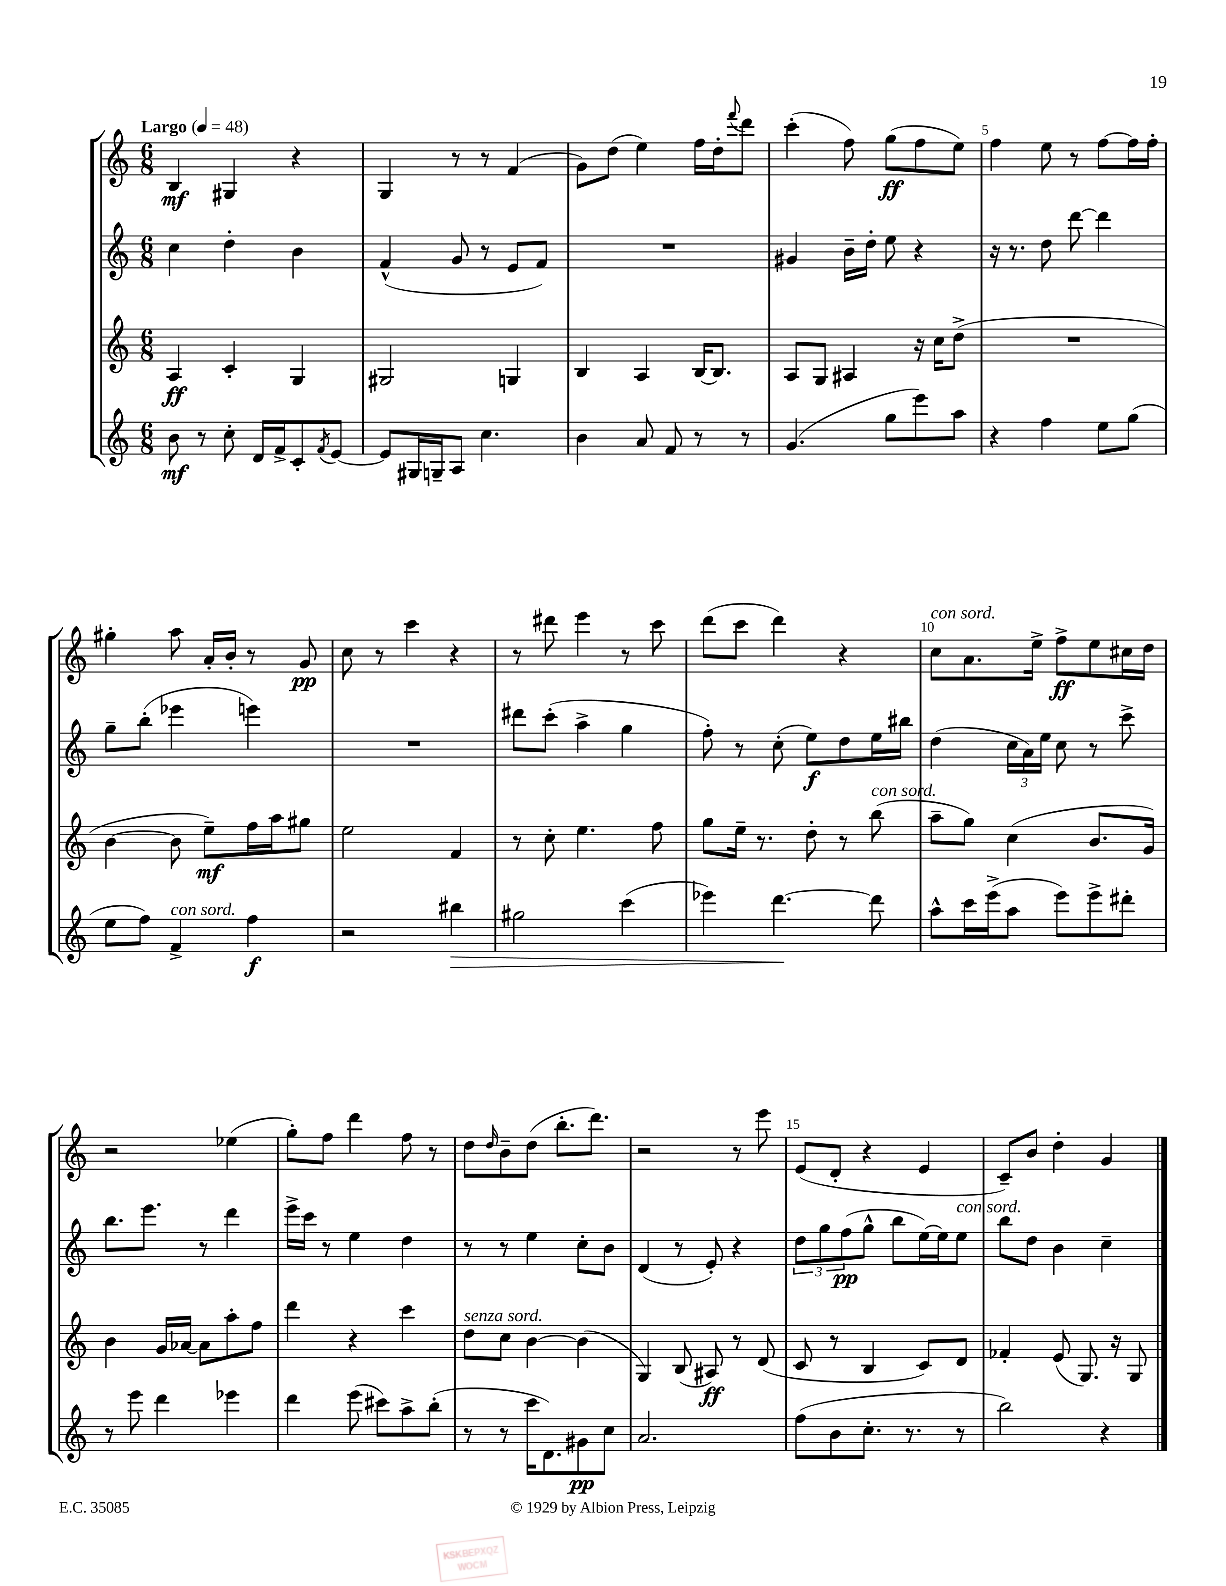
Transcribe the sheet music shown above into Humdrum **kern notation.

**kern	**kern	**kern	**kern
*staff4	*staff3	*staff2	*staff1
*clefG2	*clefG2	*clefG2	*clefG2
*k[]	*k[]	*k[]	*k[]
*M6/8	*M6/8	*M6/8	*M6/8
*MM48	*MM48	*MM48	*MM48
8b\	4A/	4cc\	4B/
8r	.	.	.
8cc'\	4c'/	4dd'\	4G#/
16d/LL	.	.	.
16f^/J	.	.	.
8c'/	4G/	4b\	4r
8qf/	.	.	.
[8e/J	.	.	.
=	=	=	=
8e/]L	2G#/	(4f^^/	4G/
16G#/L	.	.	.
16G~/J	.	.	.
8A/J	.	8g/	8r
4.cc\	.	8r	8r
.	4G/	8e/L	(4f/
.	.	8f/J)	.
=	=	=	=
4b\	4B/	2.r	8g\L)
.	.	.	(8dd\J
8a/	4A/	.	4ee\)
8f/	.	.	.
8r	[16B/LK	.	16ff\LL
.	8.B/]J	.	16dd'\J
.	.	.	8qqfff/
8r	.	.	8ddd\J
=	=	=	=
(4.g/	8A/L	4g#/	(4ccc'\
.	8G/J	.	.
.	4A#/	16b~\LL	8ff\)
.	.	16dd'\JJ	.
8gg\L	.	8ee\	(8gg\L
8eee\)	16r	4r	8ff\
.	16cc\LK	.	.
8aa\J	(8dd^\J	.	8ee\J)
=	=	=	=
4r	2.r	16r	4ff\
.	.	8.r	.
4ff\	.	8dd\	8ee\
.	.	[8ddd\	8r
8ee\L	.	4ddd\]	[8ff\L
(8gg\J	.	.	16ff\]L
.	.	.	16ff'\JJ
=	=	=	=
8ee\L	[4b\	8gg~\L	4gg#'\
8ff\J)	.	(8bb'\J	.
4f^/	8b\]	4eee-\	8aa\
.	8ee~\L)	.	16a'/LL
.	.	.	16b'/JJ
4ff\	16ff\L	4eee\)	8r
.	16aa\J	.	.
.	8gg#\J	.	8g/
=	=	=	=
2r	2ee\	2.r	8cc\
.	.	.	8r
.	.	.	4ccc\
4bb#\	4f/	.	4r
=	=	=	=
2gg#\	8r	8ddd#\L	8r
.	8cc'\	(8ccc'\J	8ddd#\
.	4.ee\	4aa^\	4eee\
(4ccc\	.	4gg\	8r
.	8ff\	.	8ccc\
=	=	=	=
4eee-\)	8gg\L	8ff'\)	(8ddd\L
.	16ee~\Jk	8r	8ccc\J
.	8.r	.	.
[4.ddd\	.	(8cc'\	4ddd\)
.	8dd'\	8ee\L)	.
.	8r	8dd\	4r
8ddd\]	(8bb\	16ee\L	.
.	.	16bb#\JJ	.
=	=	=	=
8aa^^\L	8aa~\L	(4dd\	8cc\L
16ccc\L	8gg\J)	.	8.a\
(16eee^\J	.	.	.
8aa\J	(4cc\	24cc\LL	.
.	.	24a\)	.
.	.	.	16ee^\Jk
.	.	24ee\JJ	.
8eee\L)	.	8cc\	8ff^\L
8eee^\	8.b/L	8r	8ee\
8ddd#'\J	.	8ccc^\	16cc#\L
.	16g/Jk)	.	16dd\JJ
=	=	=	=
8r	4b\	8.bb\L	2r
8eee\	.	.	.
.	.	8.eee\J	.
4ddd\	16g/LL	.	.
.	[16a-/JJ	.	.
.	8a-\]L	8r	.
4eee-\	8aa'\	4ddd\	(4ee-\
.	8ff\J	.	.
=	=	=	=
4ddd\	4ddd\	16eee^\LL	8gg'\L)
.	.	16ccc\JJ	.
.	.	8r	8ff\J
(8eee\	4r	4ee\	4ddd\
8ccc#\L)	.	.	.
8aa^\	4ccc\	4dd\	8ff\
(8bb'\J	.	.	8r
=	=	=	=
8r	8dd\L	8r	8dd\L
.	.	.	16qqdd/
8r	8cc\J	8r	8b~\
16ccc\LK	[4b\	4ee\	(8dd\J
8.d\)	.	.	.
.	.	.	8.bb'\L
8g#\	(4b\]	8cc'\L	.
.	.	.	8.ddd\J)
8cc\J	.	8b\J	.
=	=	=	=
2.a/	4G/)	(4d/	2r
.	(8B/	8r	.
.	8A#/)	8e'/)	.
.	8r	4r	8r
.	(8d/	.	8eee\
=	=	=	=
(8ff\L	8c/	12dd\L	(8e/L
.	.	12gg\	.
8b\	8r	.	8d'/J
.	.	(12ff\	.
8.cc'\J	4B/	8gg^^\J	4r
.	.	8bb\L	.
8.r	.	.	.
.	8c/L)	[16ee\L)	4e/
.	.	16ee\]J	.
8r	8d/J	8ee\J	.
=	=	=	=
2bb\)	4f-'/	8bb\L	8c~/L)
.	.	8dd\J	8b/J
.	(8e/	4b\	4dd'\
.	8.G/)	.	.
4r	.	4cc~\	4g/
.	16r	.	.
.	8G/	.	.
==	==	==	==
*-	*-	*-	*-
